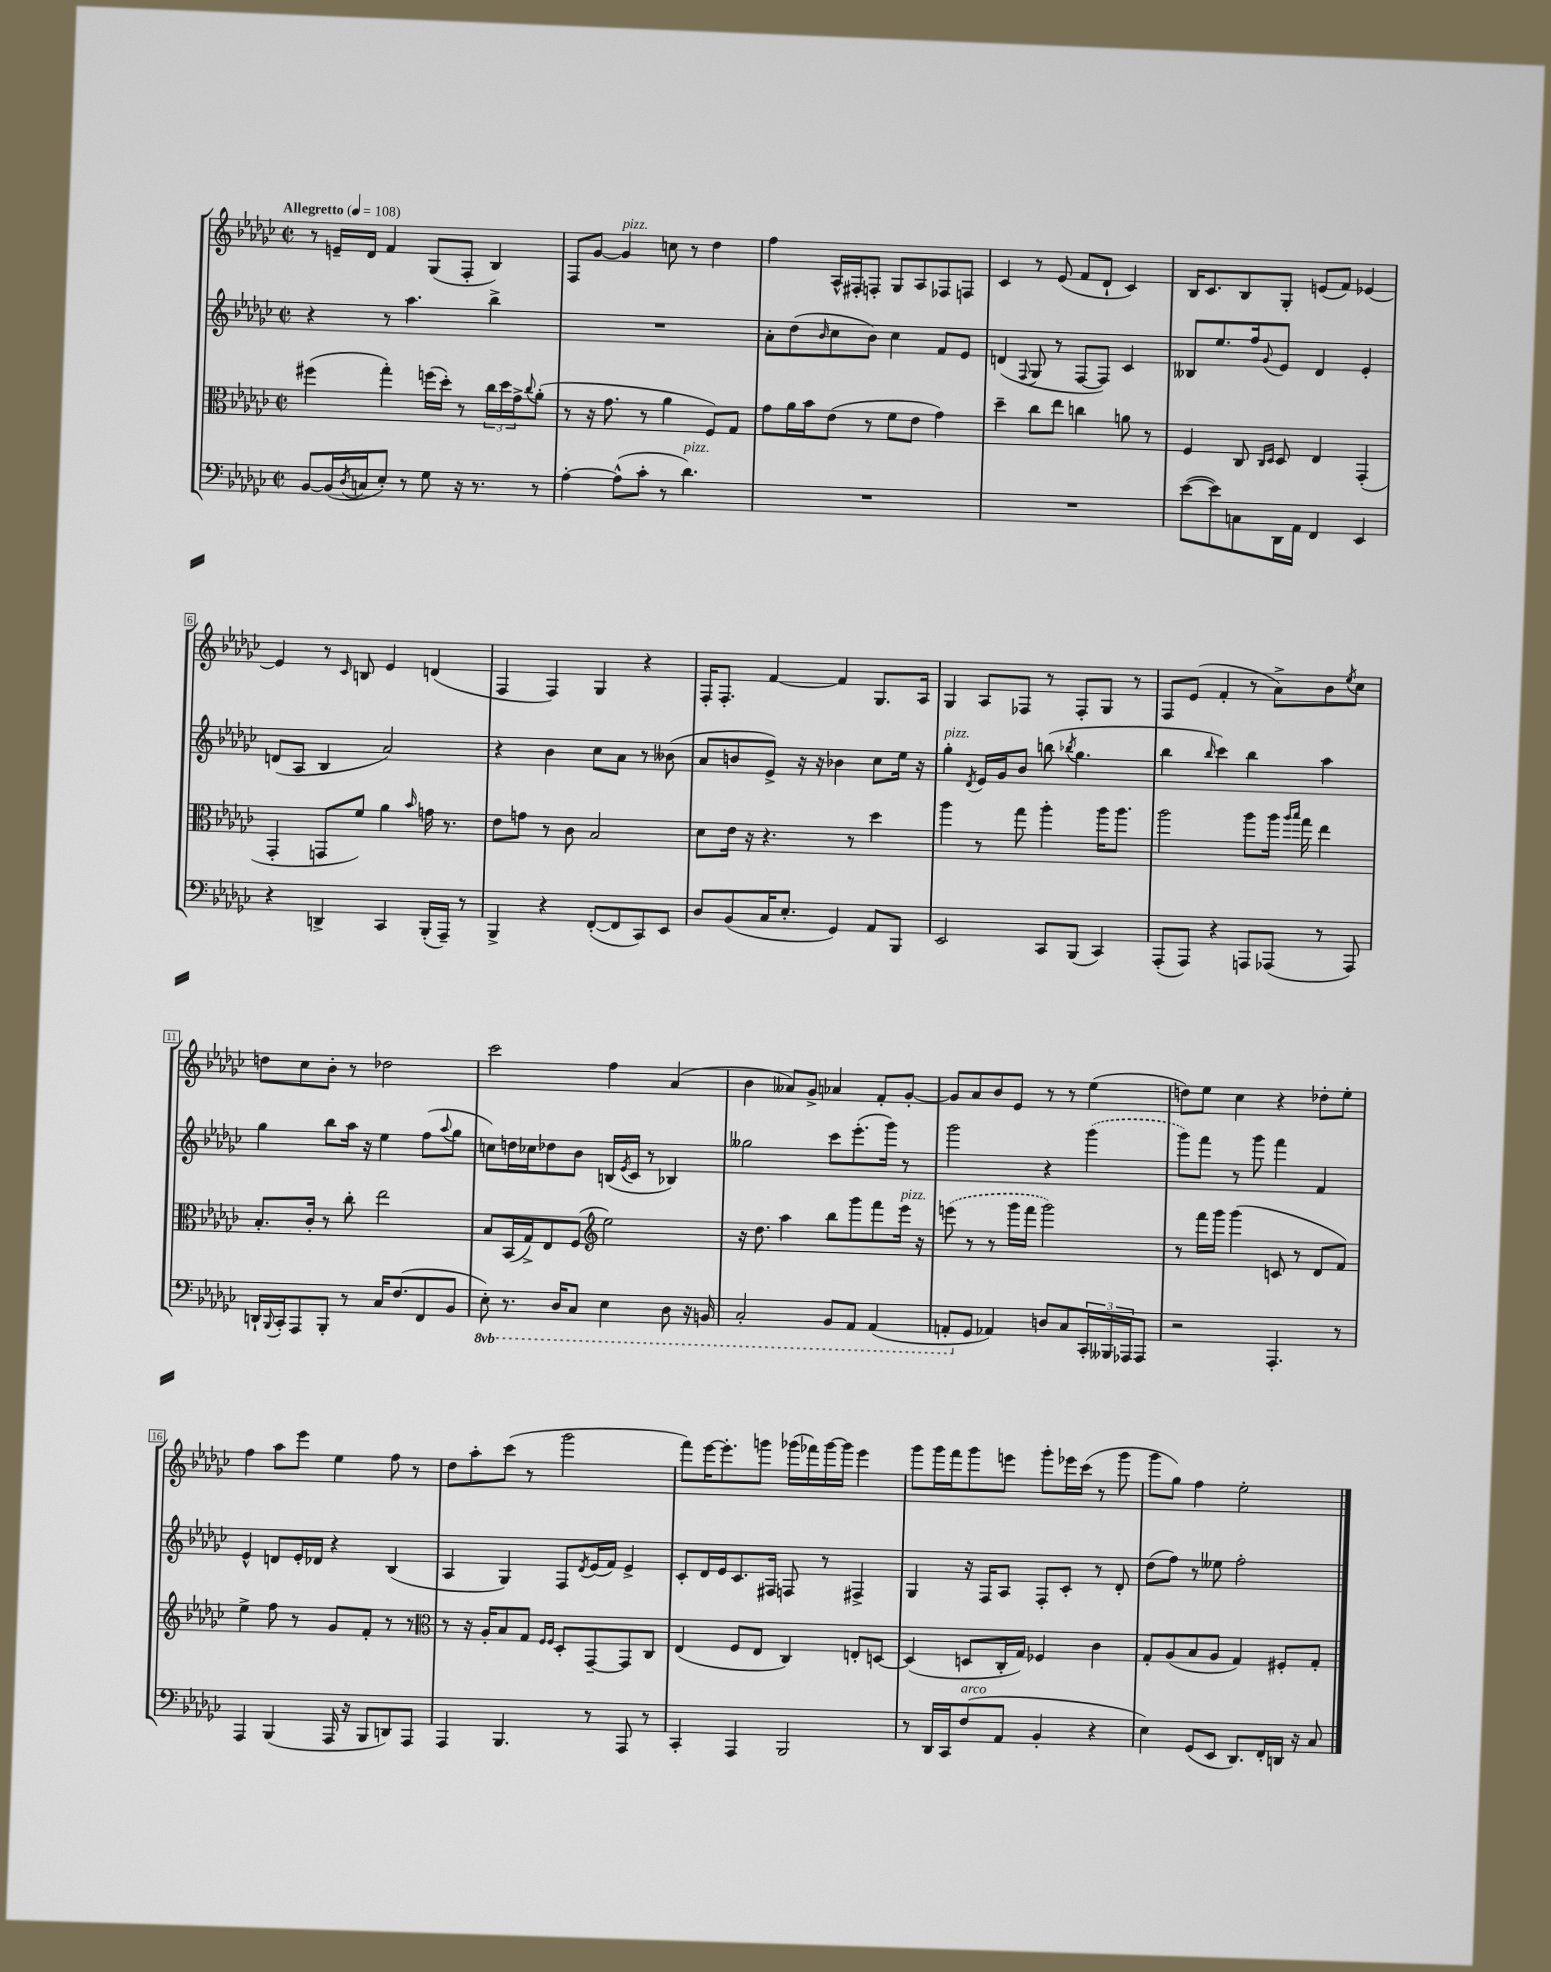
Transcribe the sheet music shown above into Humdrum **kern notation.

**kern	**kern	**kern	**kern
*part4	*part3	*part2	*part1
*staff4	*staff3	*staff2	*staff1
*clefF4	*clefC3	*clefG2	*clefG2
*k[b-e-a-d-g-c-]	*k[b-e-a-d-g-c-]	*k[b-e-a-d-g-c-]	*k[b-e-a-d-g-c-]
*M2/2	*M2/2	*M2/2	*M2/2
*met(c|)	*met(c|)	*met(c|)	*met(c|)
*MM108	*MM108	*MM108	*MM108
=1	=1	=1	=1
!	!	!	!LO:TX:a:B:t=Allegretto
[8BB-/L	(4ff#X\	4r	8r
(16BB-/L]	.	.	16en~/LL
8qD-/	.	.	.
16Cn/J	.	.	16d-/JJ
8E-'/J)	4gg-'\)	8r	4f/
8r	.	4.aa-\	.
8G-\	(16ffn\LL	.	(8G-/L
.	16dd-'\JJ)	.	.
16r	8r	.	8F'/J
8.r	.	.	.
.	24cc-\LL	4bb-^\	4B-/)
.	24dd-\	.	.
.	24g-^\J	.	.
.	8qqcc-/	.	.
8r	(8a-'\J	.	.
=2	=2	=2	=2
[4A-'\	8r	1r	8F/L
.	16r	.	[8g-/J
.	8.g-\	.	.
!	!	!	!LO:TX:a:i:t=pizz.
(8A-^^\L]	.	.	4g-/]
8c-'\J	8r	.	.
8r	4a-\	.	8ccn\
!LO:TX:a:i:t=pizz.	!	!	!
4.d-\)	.	.	8r
.	8F/L)	.	4dd-\
.	8G-/J	.	.
=3	=3	=3	=3
1r	8g-\L	8a-'\L	4ff\
.	16a-\L	(8dd-\	.
.	16b-\J	.	.
.	.	16qqb-/	.
.	(8e-\J	8cc-\	16A-^^/LL
.	.	.	16F#X'/J
.	8r	8b-\J)	8Fn'/J
.	8f\L	4cc-\	8G-/L
.	8e-\J	.	8A-/
.	4g-\)	8f/L	8F-X/
.	.	8e-/J	8Fn/J
=4	=4	=4	=4
1r	4dd-~\	(4dn/	4c-/
.	.	8qqF/	.
.	8cc-\L	8G-/	8r
.	8ee-\J	8r	(8e-/
.	4ccn\	[8F/L	8f/L
.	.	8F/J])	8d-`/J
.	8an\	4c-/	4c-/)
.	8r	.	.
=5	=5	=5	=5
([8e-\L	4F/	8B--X/L	16B-/KL
.	.	.	8.c-/
8e-\])	.	8.ee-/	.
8Cn\	8C-/	.	8B-/
.	.	16ff/k	.
.	16qqC-/LL	.	.
.	16qqD-/JJ	8qqg-/	.
16DD-\L	8D-/	8e-/J	8G-'/J
16AA-\JJ	.	.	.
4FF/	4E-/	4d-/	(8en/L
.	.	.	8f/J)
4EE-/	(4GG-'/	4e-'/	[4e-X/
!!LO:LB:g=z
=6	=6	=6	=6
4r	4GG-'/	(8dn/L	4e-/]
.	.	8A-/J	.
4DDn^/	8GGn/L	4B-/	8r
.	.	.	16qqc-/
.	8f/J)	.	8Bn/
4CC-/	4a-\	2a-/)	4e-/
.	16qqb-/	.	.
(16BBB-'/LL	16gn\	.	(4dn/
16AAA-~/JJ)	8.r	.	.
8r	.	.	.
=7	=7	=7	=7
4BBB-^/	8e-\L	4r	4F/
.	8gn\J	.	.
4r	8r	4b-\	4F/)
.	8c-\	.	.
([8FF'/L	2B-/	8cc-\L	4G-/
8FF/]	.	8a-\J	.
8CC-/)	.	8r	4r
8EE-/J	.	(8b--X\	.
=8	=8	=8	=8
8D-/L	8d-\L	8a-/L	16F'/KL
.	.	.	8.F'/J
(8BB-/	16e-\Jk	8bn/	.
.	16r	.	.
16C-/K	4.r	8e-^/J)	[4f/
8.E-'/J	.	.	.
.	.	16r	.
.	.	16r	.
4GG-/)	.	4b-X\	4f/]
.	8r	.	.
8AA-/L	4dd-\	8cc-\L	8.G-/L
8BBB-/J	.	16ee-\Jk	.
.	.	16r	16A-/Jk
=9	=9	=9	=9
!	!	!LO:TX:a:i:t=pizz.	!
2EE-/	4aa-\	4gg-'\	4G-/
.	.	8qd-/	.
.	8r	16e-/LL	8A-/L
.	.	16g-/J	.
.	8gg-\	8b-/J	8F-X/J
8CC-/L	4aa-'\	(8bbn\	8r
.	.	8qbb-X/	.
(8BBB-/J	.	4.gg-\	8F-'/L
4CC-/)	16aa-\KL	.	8G-/J
.	8.aa-\J	.	.
.	.	.	8r
=10	=10	=10	=10
(8AAA-'/L	2aa-\	4bb-\	8F/L
8AAA-/J)	.	.	(8e-/J
.	.	16qqbb-/	.
4r	.	4ccc-\)	4f'/
8AAAn/L	8aa-\L	4bb-\	8r
(8AAA-X/J	16aa-\Jk	.	8a-^\L)
.	16qqaa-/LL	.	.
.	16qqbb-/JJ	.	.
.	16gg-\	.	.
8r	4ee-\	4aa-\	8b-\
.	.	.	8qee-/
8AAA-/)	.	.	8cc-\J
!!LO:LB:g=z
=11	=11	=11	=11
16DDn`/LL	8.B-'/L	4gg-\	8ddn\L
8qqBBB-/	.	.	.
16CC-'/J	.	.	.
8AAA-/	.	.	8cc-\
.	16c-'/Jk	.	.
8BBB-'/J	8r	8bb-\L	8b-'\J
8r	8cc-'\	16aa-\Jk	8r
.	.	16r	.
16C-/KL	2ee-\	4ee-\	2dd-X\
(8.F/	.	.	.
8FF/	.	(8ff\L	.
.	.	8qqaa-/	.
8BB-/J	.	8gg-\J	.
=12	=12	=12	=12
*8ba	*	*	*
8EE-'\)	8B-/L	8ccn\L)	2ccc-\
8.r	(16BB-/L	16ddn\L	.
.	16G-^/J)	16cc-X\J	.
.	8E-/	8dd-X\	.
16DD-/KL	.	.	.
8CC-/J	(8F/J	8b-\J	.
*	*clefG2	*	*
4EE-\	2ee-\)	(16Bn/LL	4ff\
.	.	8qe-/	.
.	.	16c-/JJ	.
.	.	8r	.
8DD-\	.	4B-X/)	(4a-/
16r	.	.	.
16BBBn/	.	.	.
=13	=13	=13	=13
2CC-'/	16r	2gg--X\	4b-\
.	8.dd-\	.	.
.	4aa-\	.	8a--X/L)
.	.	.	8g-^/J
8BBB-/L	8bb-\L	8ccc-\L	4a-X/
8AAA-/J	8ggg-\	(8.eee-'\	.
(4AAA-/	8fff\	.	8f'/L
.	.	16ggg-\Jk)	.
!	!LO:TX:a:i:t=pizz.	!	!
.	16eee-\Jk	8r	[8g-'/J
.	16r	.	.
=14	=14	=14	=14
8AAAn'/L	(8eeen\	2ggg-\	8g-/L]
*X8ba	*	*	*
8GG-/J	8r	.	8a-/
4AA-X/)	8r	.	8b-/
.	16ggg-\LL	.	8e-/J
.	16fff\JJ	.	.
8Dn/L	2ggg-\)	4r	8r
8C-/	.	.	8r
24CC-'/L	.	(4ggg-\	(4ee-\
24BBB--X/	.	.	.
24AAA-X/J	.	.	.
8AAA-/J	.	.	.
=15	=15	=15	=15
2r	8r	8ggg-\L)	8ddn\L)
.	16fff\LL	8fff\J	8ee-\J
.	16ggg-\JJ	.	.
.	(4ggg-\	8r	4cc-\
.	.	8ggg-\	.
4.AAA-'/	8cn/	4fff\	4r
.	8r	.	.
.	8d-/L	4f/	8dd-X'\L
8r	8f/J)	.	8ee-'\J
!!LO:LB:g=z
=16	=16	=16	=16
4AAA-/	4ee-^\	4e-^^/	4ff\
(4BBB-/	8ff\	8dn/L	8aa-\L
.	8r	16e-'/L	8eee-\J
.	.	16d-X/JJ	.
16AAA-/	8g-/L	4r	4ee-\
16r	.	.	.
8BBB-/L	8f'/J	.	.
8DDn/)	8r	(4B-/	8ff\
8AAA-/J	8r	.	8r
=17	=17	=17	=17
*	*clefC3	*	*
4AAA-/	8r	4A-/	8dd-\L
.	16r	.	8aa-'\
.	16A-'/KL	.	.
4.BBB-/	8B-/	4G-/)	(8ccc-\J
.	8G-/J	.	8r
.	16qqF/LL	.	.
.	16qqF/JJ	.	.
.	8D-'/L	8F/L	2ggg-\
.	.	8qd-/	.
8r	[8GG-~/	(16e-/L	.
.	.	16f/JJ)	.
8AAA-/	8GG-/]	4e-^/	.
8r	8C-/J	.	.
=18	=18	=18	=18
4CC-'/	(4E-/	8c-'/L	8fff\L)
.	.	16d-/L	[16eee-\K
.	.	16e-/J	8.eee-'\]
4AAA-/	8F/L	8.c-/	.
.	8E-/J	.	8gggn\J
.	.	16F#X/Jk	.
2BBB-/	4C-/)	8Fn/	(16ggg-X\LL
.	.	.	16fff-X\)
.	.	8r	[16ggg-\
.	.	.	16ggg-\JJ]
.	8En'/L	4F#X^/	4eee-\
.	[8Dn/J	.	.
=19	=19	=19	=19
8r	(4D/]	4G-/	8ggg-\L
16DD-/LL	.	.	16ggg-\L
16CC-/J	.	.	16fff\J
!LO:TX:a:i:t=arco	!	!	!
(8F/	8Dn/L	16r	8ggg-\
.	.	16F/KL	.
8AA-/J	16C-'/L	8A-/J	8eeen\J
.	16G-/JJ)	.	.
4BB-'/	4F-X/	8F'/L	8ggg-'\L
.	.	8c-'/J	16eee-X\L
.	.	.	(16ccc-\JJ
4r	4c-\	8r	8r
.	.	8d-'/	8ggg-\
=20	=20	=20	=20
4E-\)	8G-'/L	(8dd-\L	8ggg-\L
.	(8A-/	8ff\J)	8gg-\J)
(8GG-/L	8B-/	8r	4ff\
8EE-/J	8A-/J	8ee--X\	.
8.DD-/L)	4G-/)	2ff'\	2ee-'\
16FF'/L	.	.	.
16DDn/JJ	8F#X'/L	.	.
16r	.	.	.
8C-/	8G-'/J	.	.
==	==	==	==
*-	*-	*-	*-
